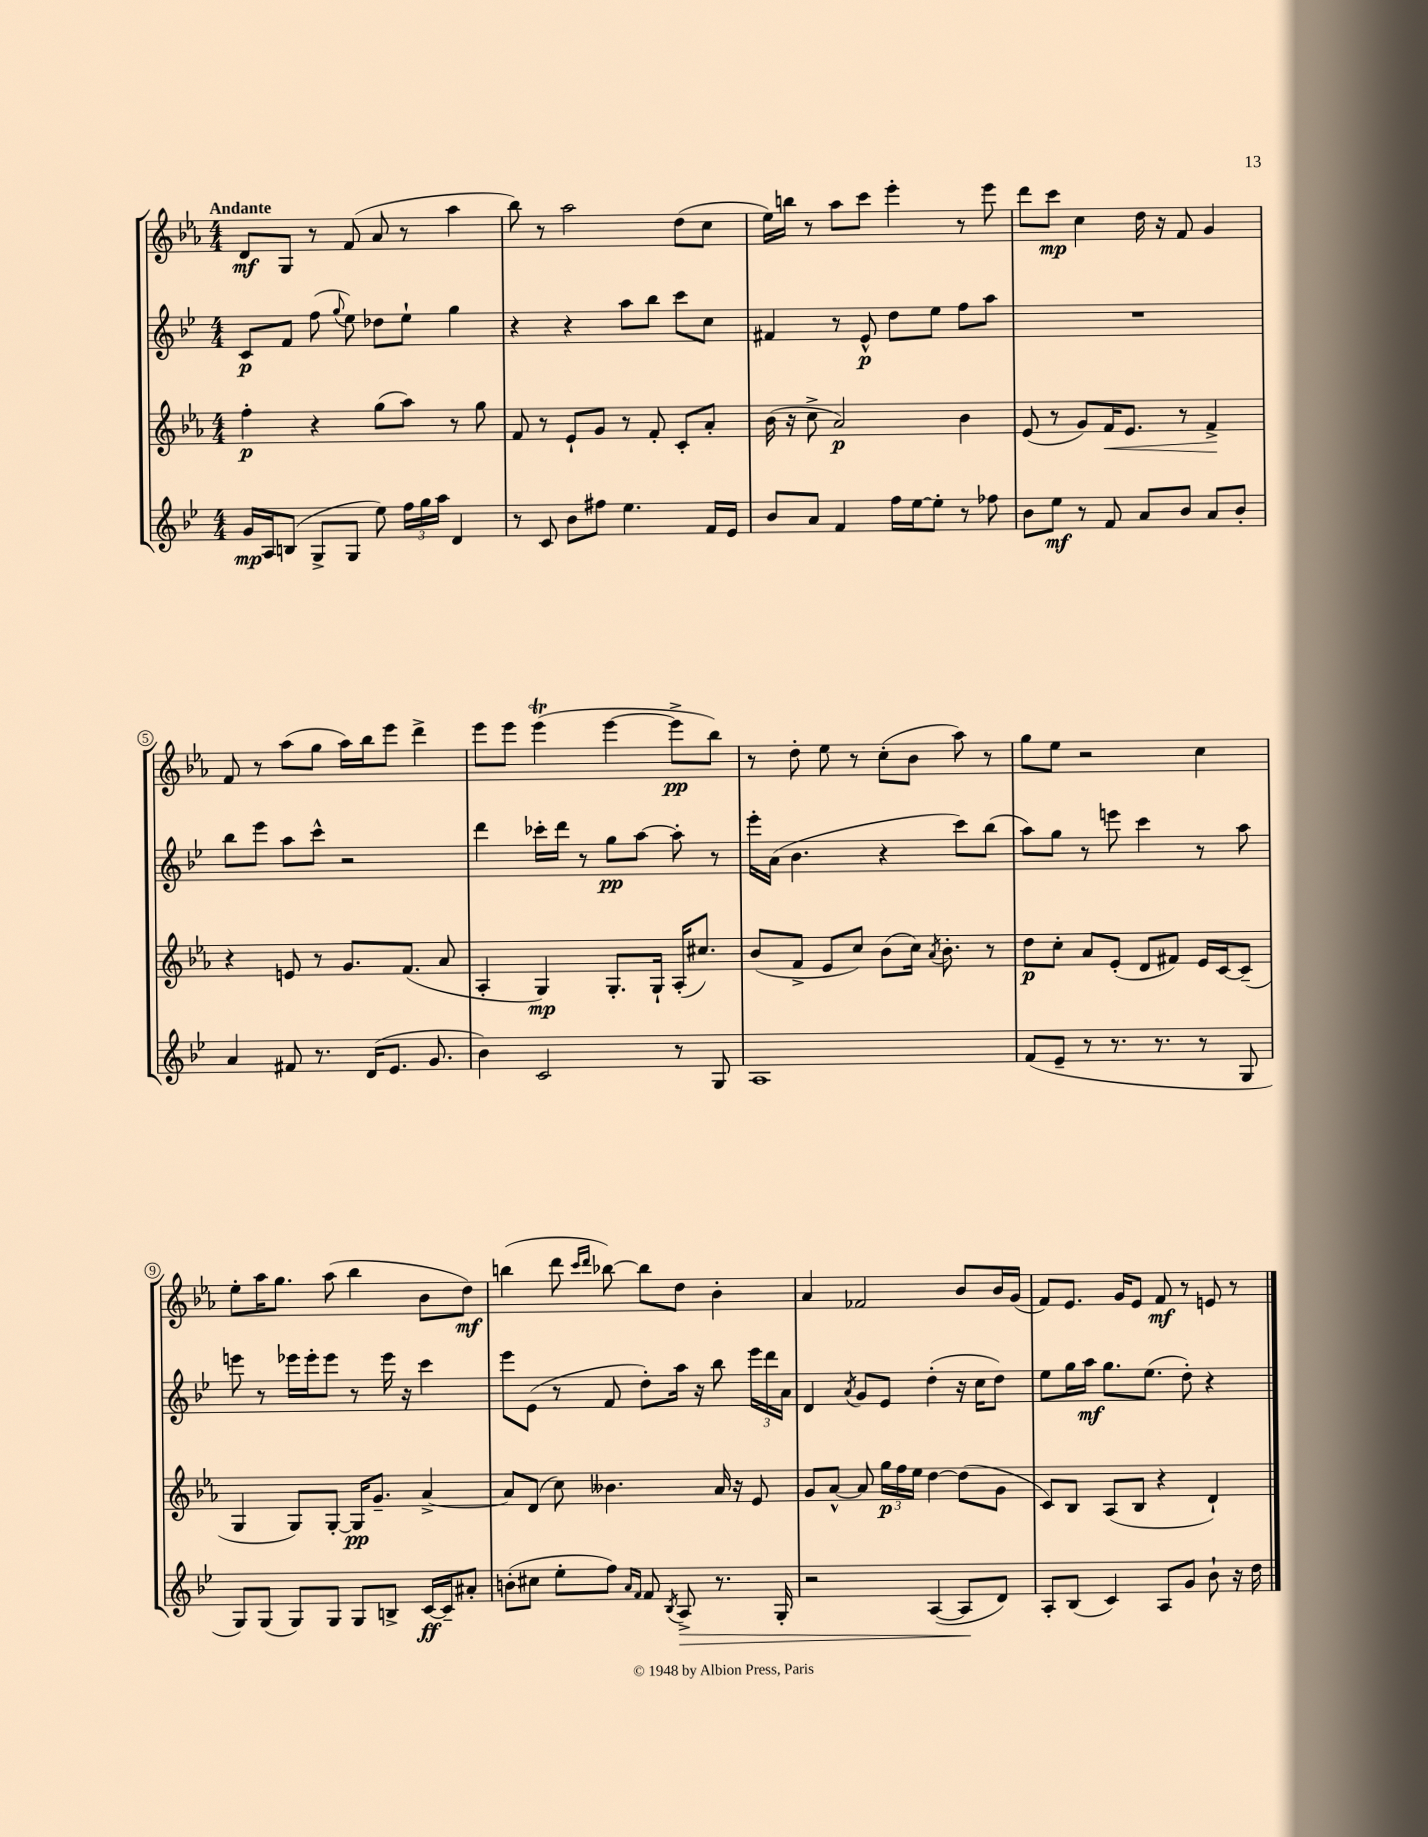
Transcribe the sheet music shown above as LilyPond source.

<<
\new StaffGroup <<
\new Staff = "s0" {
    \clef treble \key ees \major \numericTimeSignature \time 4/4 \tempo "Andante"
    \autoBeamOff d'8[\mf g8] r8 f'8( aes'8 r8 aes''4 |
    bes''8) r8 aes''2 d''8[( c''8] |
    ees''16[) b''16] r8 aes''8[ c'''8] ees'''4-. r8 ees'''8 |
    d'''8[ c'''8]\mp c''4 d''16 r16 f'8 g'4 |
    f'8 r8 aes''8[( g''8] aes''16[) bes''16 ees'''8] d'''4-> |
    ees'''8[ ees'''8] ees'''4\trill( ees'''4~ ees'''8[->\pp bes''8]) |
    r8 d''8-. ees''8 r8 c''8[-.( bes'8] aes''8) r8 |
    g''8[ ees''8] r2 c''4 |
    ees''8[-. aes''16 g''8.] aes''8( bes''4 bes'8[ d''8]\mf) |
    b''4( d'''8 \grace { c'''16[ d'''16] } bes''8~) bes''8[ d''8] bes'4-. |
    aes'4 fes'2 bes'8[ bes'16 g'16]( |
    f'8[) ees'8.] g'16[ ees'8] f'8\mf r8 e'8 r8 \bar "|." |
}
\new Staff = "s1" {
    \clef treble \key bes \major \numericTimeSignature \time 4/4
    \autoBeamOff c'8[\p f'8] f''8( \appoggiatura { g''8 } ees''8) des''8[ ees''8]-! g''4 |
    r4 r4 a''8[ bes''8] c'''8[ c''8] |
    fis'4 r8 ees'8-^\p d''8[ ees''8] f''8[ a''8] |
    R1 |
    bes''8[ ees'''8] a''8[ c'''8]-^ r2 |
    d'''4 ces'''16[-. d'''16] r8 g''8[\pp a''8]~ a''8-. r8 |
    ees'''16[-. a'16]( bes'4. r4 c'''8[) bes''8]( |
    a''8[) g''8] r8 e'''8 c'''4 r8 a''8 |
    e'''8 r8 ees'''16[ ees'''16-. ees'''8] r8 ees'''16 r16 c'''4 |
    ees'''8[ ees'8]( r8 f'8 d''8[-.) a''16] r16 bes''8 \tuplet 3/2 { ees'''16[ d'''16 a'16] } |
    d'4 \acciaccatura { a'8 } g'8[ ees'8] d''4-.( r16 c''16[ d''8]) |
    ees''8[ g''16 a''16]\mf g''8.[ ees''8.]( d''8-.) r4 \bar "|." |
}
\new Staff = "s2" {
    \clef treble \key ees \major \numericTimeSignature \time 4/4
    \autoBeamOff f''4-.\p r4 g''8[( aes''8]) r8 g''8 |
    f'8 r8 ees'8[-! g'8] r8 f'8-. c'8[-. aes'8]-. |
    bes'16( r16 c''8-> aes'2\p) bes'4 |
    ees'8( r8 g'8[) f'16\< ees'8.] r8 f'4->\! |
    r4 e'8 r8 g'8.[ f'8.]( aes'8 |
    aes4-. g4\mp) g8.[-. g16]-! aes16[-.( cis''8.]) |
    bes'8[( f'8]-> ees'8[ c''8]) bes'8[( c''16]) \acciaccatura { aes'8 } bes'8.-. r8 |
    d''8[\p c''8]-. aes'8[ ees'8]-.( d'8[ fis'8]) ees'16[ c'16~ c'8]--( |
    g4 g8[) g8]~-. g16[\pp g'8.]-- aes'4~-> |
    aes'8[ d'8]( c''8) beses'4. aes'16 r16 ees'8 |
    g'8[ aes'8]~-^ aes'8 \tuplet 3/2 { g''16[\p f''16 ees''16] } d''4~ d''8[( g'8] |
    c'8[) bes8] aes8[( bes8] r4 d'4-!) \bar "|." |
}
\new Staff = "s3" {
    \clef treble \key bes \major \numericTimeSignature \time 4/4
    \autoBeamOff g'16[\mp a16 b8]( g8[-> g8] ees''8) \tuplet 3/2 { f''16[ g''16 a''16] } d'4 |
    r8 c'8 bes'8[ fis''8] ees''4. f'16[ ees'16] |
    bes'8[ a'8] f'4 f''16[ ees''16~ ees''8]-. r8 fes''8 |
    bes'8[ ees''8]\mf r8 f'8 a'8[ bes'8] a'8[ bes'8]-. |
    a'4 fis'8 r8. d'16[( ees'8.] g'8. |
    bes'4) c'2 r8 g8 |
    a1 |
    f'8[( ees'8]-- r8 r8. r8. r8 g8 |
    g8[) g8]( g8[) g8] g8[ b8]-> c'16[~\ff c'16-- ais'8]-. |
    b'8[-.( cis''8] ees''8[-. f''8]) \grace { a'16[ f'16] } f'8 \acciaccatura { bes8 } a8->\> r8. g16-. |
    r2 a4~( a8[\! d'8]) |
    a8[-. bes8]( c'4) a8[ g'8] bes'8-! r16 d''16 \bar "|." |
}
>>
>>
\layout { \context { \Score \override BarNumber.stencil = #(make-stencil-circler 0.1 0.3 ly:text-interface::print) } }
